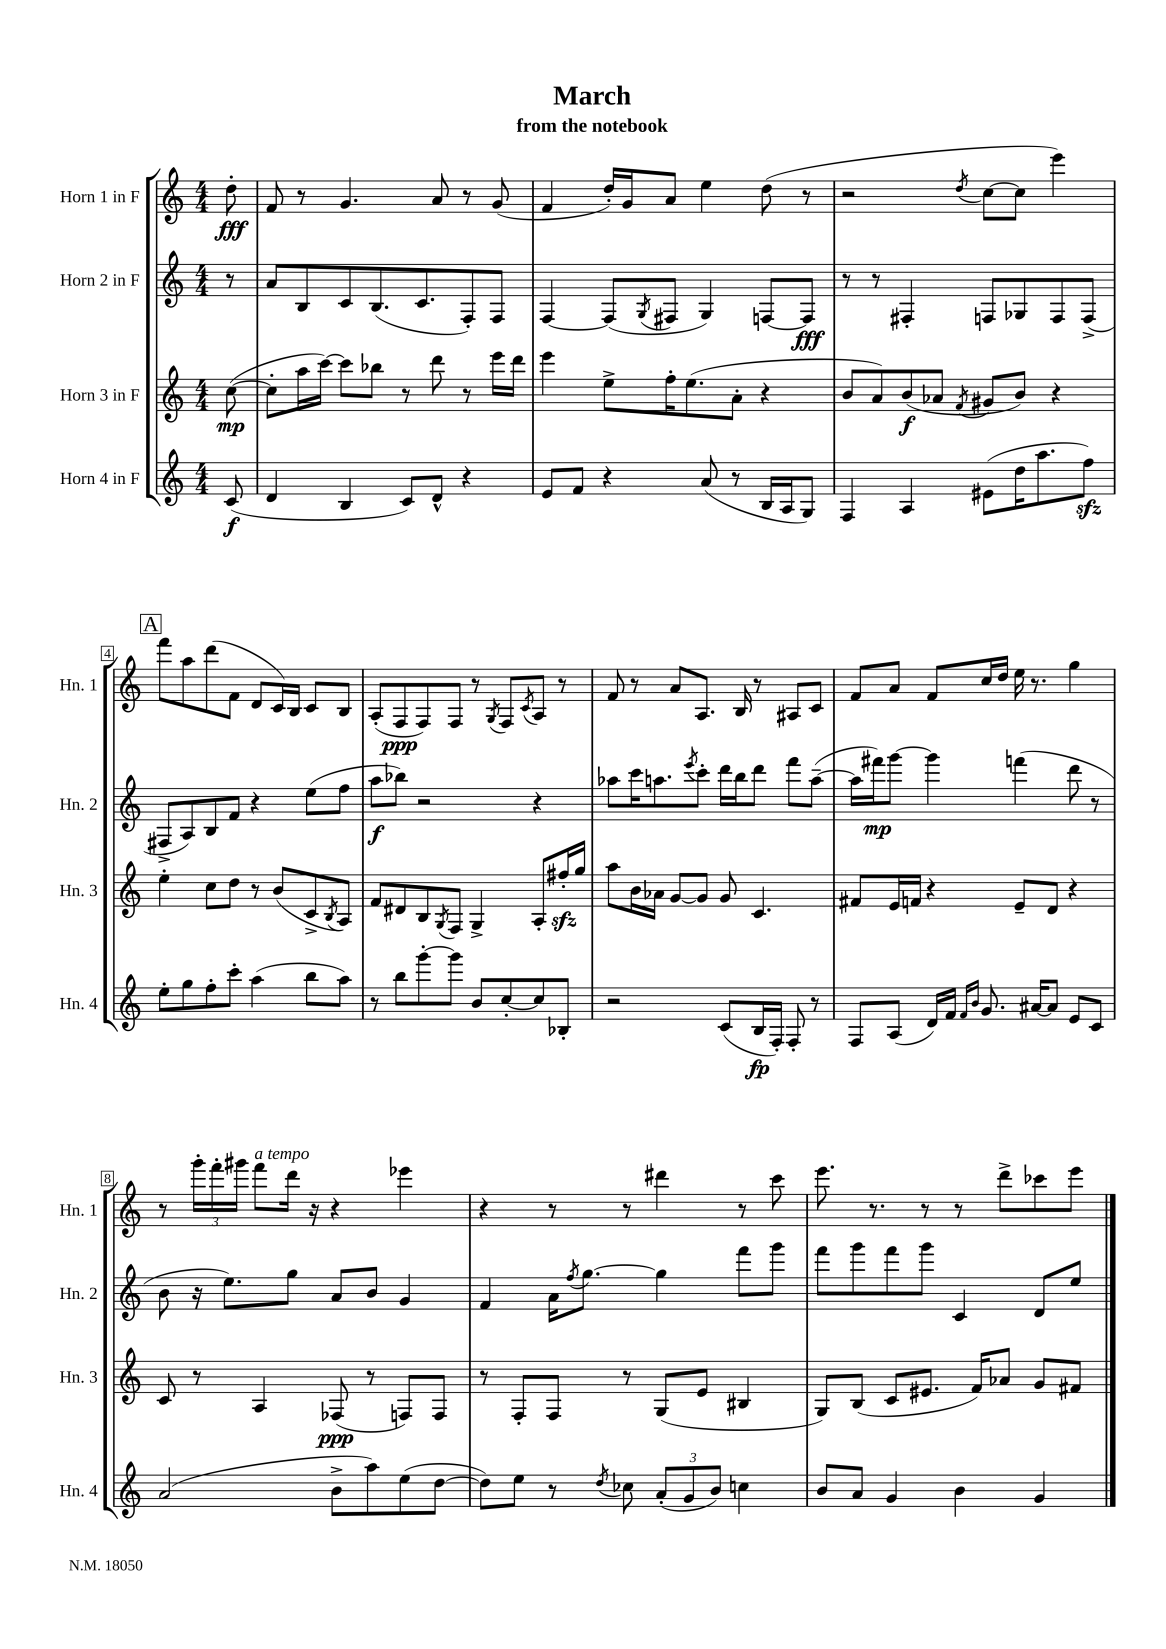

**kern	**kern	**kern	**kern
*staff4	*staff3	*staff2	*staff1
*clefG2	*clefG2	*clefG2	*clefG2
*k[]	*k[]	*k[]	*k[]
*M4/4	*M4/4	*M4/4	*M4/4
(8c	([8cc	8r	8dd'
=	=	=	=
4d	8cc']	8a	8f
.	16aa	8B	8r
.	[16ccc)	.	.
4B	8ccc]	8c	4.g
.	8bb-	(8.B	.
8c)	8r	.	.
.	.	8.c	.
8d^^	8ddd	.	8a
4r	8r	8F')	8r
.	16eee	8F	(8g
.	16ddd	.	.
=	=	=	=
8e	4eee	[4F	4f
8f	.	.	.
4r	8ee^	(8F]	16dd')
.	.	.	16g
.	.	8qG	.
.	16ff'	8F#	8a
.	(8.ee	.	.
(8a	.	4G)	4ee
8r	8a'	.	.
16B	4r	[8F	(8dd
16A	.	.	.
8G)	.	8F]	8r
=	=	=	=
4F	8b	8r	2r
.	8a)	8r	.
4A	(8b	4F#'	.
.	8a-	.	.
.	8qf	.	8qdd
(8e#	8g#	8F	[8cc
16dd	8b)	8G-	8cc]
8.aa	.	.	.
.	4r	8F	4eee)
8ff)	.	(8F^	.
=	=	=	=
8ee'	4ee'	8F#^	8fff
8gg	.	8A)	8aa
8ff'	8cc	8B	(8ddd
8ccc'	8dd	8f	8f
(4aa	8r	4r	8d
.	(8b	.	16c)
.	.	.	16B
8bb	8c^	(8ee	8c
.	8qB	.	.
8aa)	8A)	8ff	8B
=	=	=	=
8r	8f	8aa	(8A'
8bb	8d#	8bb-)	8F
[8ggg'	8B	2r	8F)
.	8qG	.	.
8ggg]	8F	.	8F
8b	4G^	.	8r
.	.	.	8qG
[8cc'	.	.	8F
.	.	.	8qc
8cc]	8A'	4r	8A
8B-'	16ff#'	.	8r
.	16gg	.	.
=	=	=	=
2r	8aa	8aa-	8f
.	16b	16ccc	8r
.	16a-	8.aa	.
.	[8g	.	8a
.	.	8qeee	.
.	8g]	8ccc'	8.A
(8c	8g	16ddd	.
.	.	16bb	16B
16B	4.c	8ddd	8r
16F')	.	.	.
8F'	.	8fff	8A#
8r	.	([8aa~	8c
=	=	=	=
8F	8f#	16aa]	8f
.	.	16fff#)	.
(8A	16e	[8ggg	8a
.	16f	.	.
16d)	4r	4ggg]	8f
16f	.	.	.
16qqf	.	.	.
16qqb	.	.	.
8.g	.	.	16cc
.	.	.	16dd
.	8e~	(4fff	16ee
[16a#	.	.	8.r
8a#]	8d	.	.
8e	4r	8ddd	4gg
8c	.	8r	.
=	=	=	=
(2a	8c	8b	8r
.	8r	16r	24ggg'
.	.	.	24fff'
.	.	8.ee)	.
.	.	.	24ggg#
.	4A	.	8fff
.	.	8gg	16ddd
.	.	.	16r
8b^	(8F-	8a	4r
8aa)	8r	8b	.
(8ee	8F)	4g	4eee-
[8dd	8F	.	.
=	=	=	=
8dd])	8r	4f	4r
8ee	8F'	.	.
8r	8F	16a	8r
.	.	8qff	.
.	.	[8.gg	.
8qdd	.	.	.
8cc-	8r	.	8r
(12a'	(8G	4gg]	4ddd#
12g	.	.	.
.	8e	.	.
12b)	.	.	.
4cc	4B#	8fff	8r
.	.	8ggg	8ccc
=	=	=	=
8b	8G)	8fff	8.eee
8a	(8B	8ggg	.
.	.	.	8.r
4g	8c	8fff	.
.	8.e#	8ggg	8r
4b	.	4c	8r
.	16f)	.	.
.	8a-	.	8ddd^
4g	8g	8d	8ccc-
.	8f#	8ee	8eee
==	==	==	==
*-	*-	*-	*-
